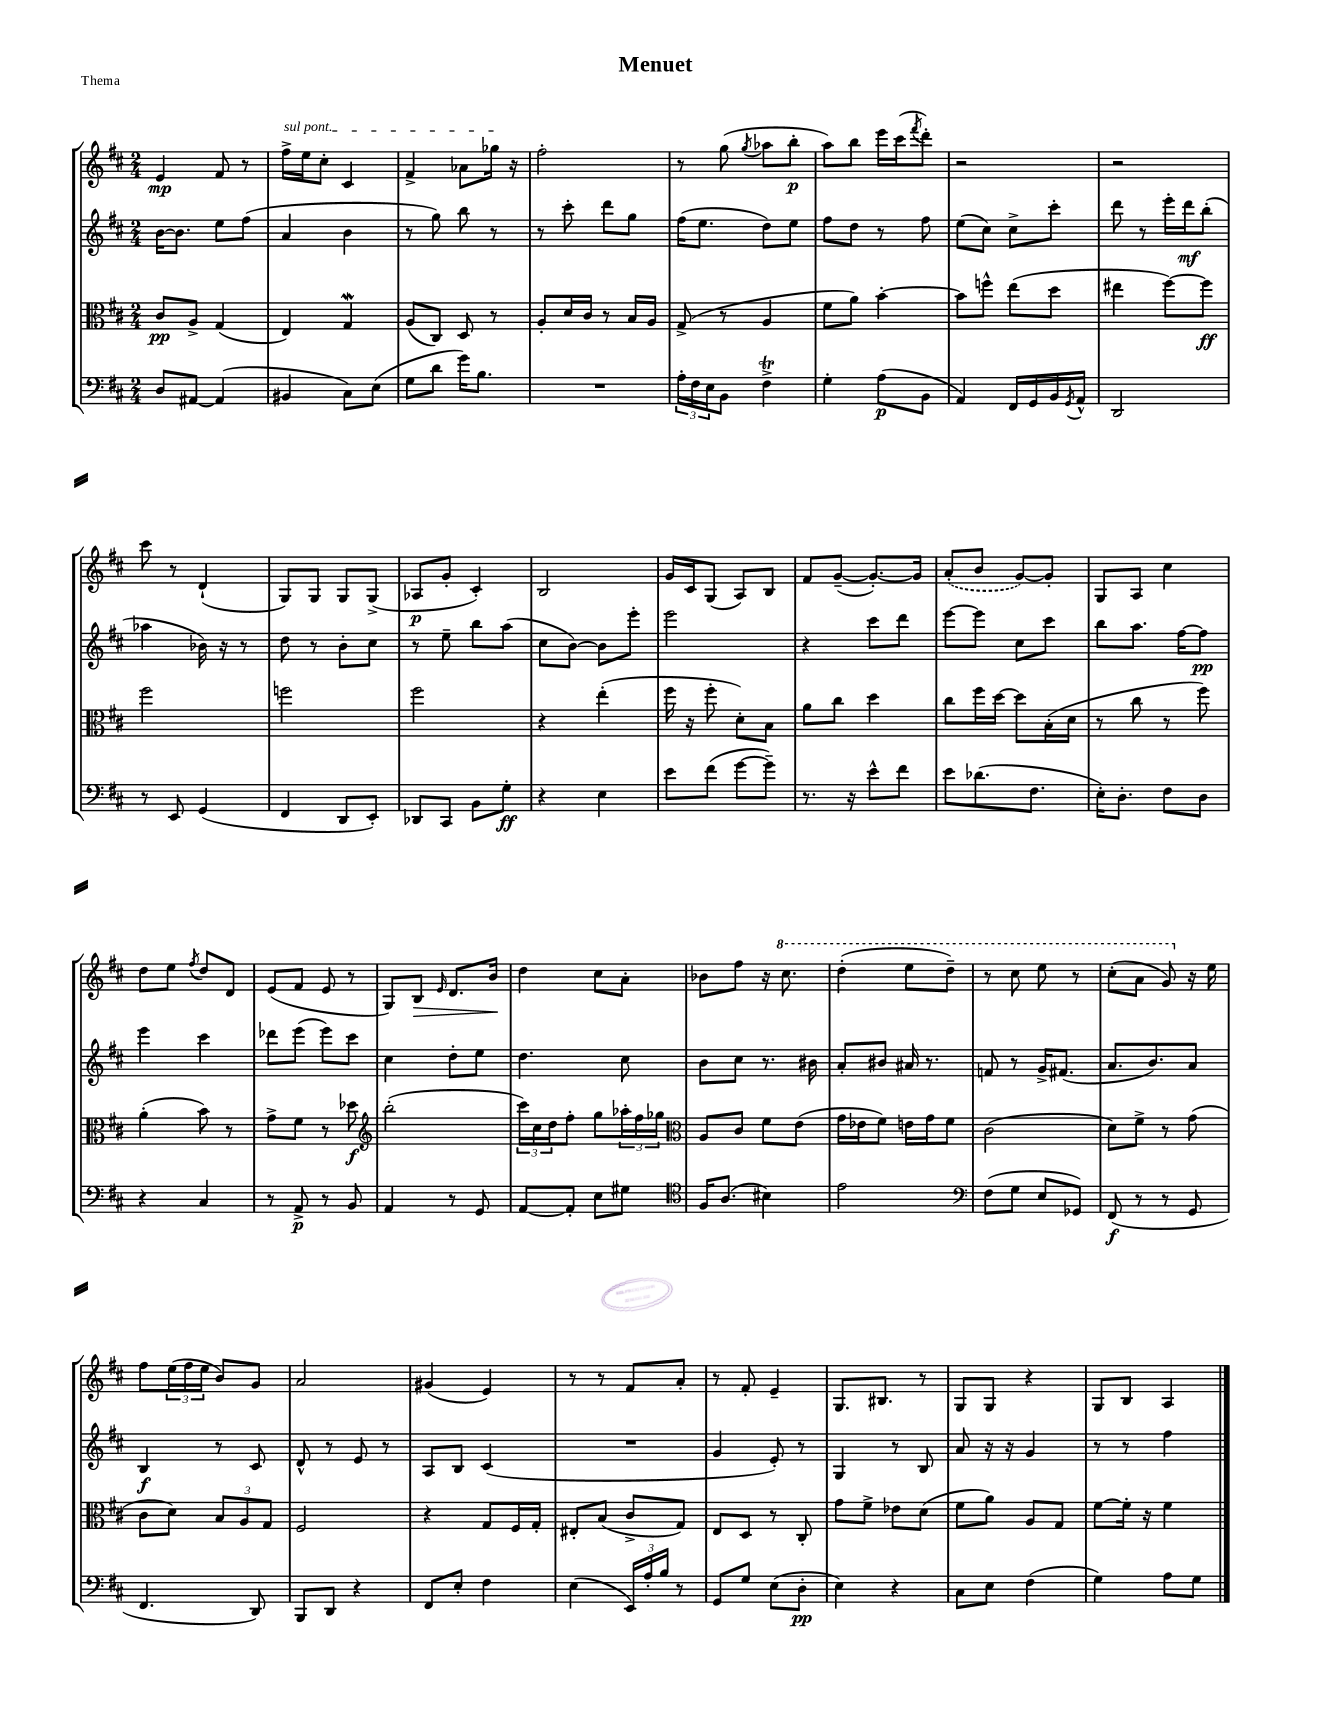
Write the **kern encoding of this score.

**kern	**dynam	**kern	**dynam	**kern	**dynam	**kern	**dynam
*part4	*part4	*part3	*part3	*part2	*part2	*part1	*part1
*staff4	*staff4	*staff3	*staff3	*staff2	*staff2	*staff1	*staff1
*clefF4	*	*clefC3	*	*clefG2	*	*clefG2	*
*k[f#c#]	*	*k[f#c#]	*	*k[f#c#]	*	*k[f#c#]	*
*M2/4	*	*M2/4	*	*M2/4	*	*M2/4	*
=1	=1	=1	=1	=1	=1	=1	=1
8D/L	.	8c#/L	pp	[16b\KL	.	4e/	mp
.	.	.	.	8.b\J]	.	.	.
[8AA#X/J	.	8A^/J	.	.	.	.	.
(4AA#/]	.	(4G/	.	8ee\L	.	8f#/	.
.	.	.	.	(8ff#\J	.	8r	.
=2	=2	=2	=2	=2	=2	=2	=2
!	!	!	!	!	!	!LO:TX:a:i:t=sul pont.	!
4BB#X/	.	4E/)	.	4a/	.	16ff#^\LL	.
.	.	.	.	.	.	16ee\J	.
.	.	.	.	.	.	8cc#'\J	.
8C#\L)	.	4Gw/	.	4b\	.	4c#/	.
(8E\J	.	.	.	.	.	.	.
=3	=3	=3	=3	=3	=3	=3	=3
8G\L	.	(8A/L	.	8r	.	4f#^/	.
8d\J	.	8C#/J)	.	8gg\)	.	.	.
16g\KL)	.	8D/	.	8bb\	.	8a-X\L	.
8.B\J	.	.	.	.	.	.	.
.	.	8r	.	8r	.	16gg-X\Jk	.
.	.	.	.	.	.	16r	.
=4	=4	=4	=4	=4	=4	=4	=4
2r	.	8A'/L	.	8r	.	2ff#'\	.
.	.	16d/L	.	8ccc#'\	.	.	.
.	.	16c#/JJ	.	.	.	.	.
.	.	8r	.	8ddd\L	.	.	.
.	.	16B/LL	.	8gg\J	.	.	.
.	.	16A/JJ	.	.	.	.	.
=5	=5	=5	=5	=5	=5	=5	=5
24A'\LL	.	(8G^/	.	(16ff#\KL	.	8r	.
24F#\	.	.	.	.	.	.	.
.	.	.	.	8.ee\J	.	.	.
24E\J	.	.	.	.	.	.	.
8BB\J	.	8r	.	.	.	(8gg\	.
.	.	.	.	.	.	8qgg/	.
4F#t^\	.	4A/	.	8dd\L)	.	8aa-X\L	.
.	.	.	.	8ee\J	.	8bb'\J	p
=6	=6	=6	=6	=6	=6	=6	=6
4G'\	.	8f#\L	.	8ff#\L	.	8aa\L)	.
.	.	8a\J)	.	8dd\J	.	8bb\J	.
(8A\L	p	[4b'\	.	8r	.	16eee\LL	.
.	.	.	.	.	.	(16ccc#\J	.
.	.	.	.	.	.	8qfff#/	.
8BB\J	.	.	.	8ff#\	.	8ddd'\J)	.
=7	=7	=7	=7	=7	=7	=7	=7
4AA/)	.	8b\L]	.	(8ee\L	.	2r	.
.	.	8ffn^^\J	.	8cc#\J)	.	.	.
16FF#/LL	.	(8ee\L	.	8cc#^\L	.	.	.
16GG/	.	.	.	.	.	.	.
16BB/	.	8dd\J	.	8ccc#'\J	.	.	.
8qGG/	.	.	.	.	.	.	.
16AA^^/JJ	.	.	.	.	.	.	.
=8	=8	=8	=8	=8	=8	=8	=8
2DD/	.	4ee#X\	.	8ddd\	.	2r	.
.	.	.	.	8r	.	.	.
.	.	[8ff#\L)	.	16eee'\LL	.	.	.
.	.	.	.	16ddd\J	mf	.	.
.	.	8ff#\J]	ff	(8bb'\J	.	.	.
!!LO:LB:g=z
=9	=9	=9	=9	=9	=9	=9	=9
8r	.	2ff#\	.	4aa-X\	.	8ccc#\	.
8EE/	.	.	.	.	.	8r	.
(4GG/	.	.	.	16b-X\)	.	(4d`/	.
.	.	.	.	16r	.	.	.
.	.	.	.	8r	.	.	.
=10	=10	=10	=10	=10	=10	=10	=10
4FF#/	.	2ffn\	.	8dd\	.	8G/L)	.
.	.	.	.	8r	.	8G/J	.
8DD/L	.	.	.	8b'\L	.	8G/L	.
8EE'/J)	.	.	.	8cc#\J	.	(8G^/J	.
=11	=11	=11	=11	=11	=11	=11	=11
8DD-X/L	.	2ff#\	.	8r	.	8A-X/L	p
8CC#/J	.	.	.	8ee~\	.	8g'/J	.
8BB\L	.	.	.	8bb\L	.	4c#'/)	.
8G'\J	ff	.	.	(8aa\J	.	.	.
=12	=12	=12	=12	=12	=12	=12	=12
4r	.	4r	.	8cc#\L	.	2B/	.
.	.	.	.	[8b\J)	.	.	.
4E\	.	(4ee'\	.	8b\L]	.	.	.
.	.	.	.	8eee'\J	.	.	.
=13	=13	=13	=13	=13	=13	=13	=13
8e\L	.	16ff#\	.	2eee\	.	16g/LL	.
.	.	16r	.	.	.	16c#/J	.
(8f#\J	.	8ff#'\	.	.	.	(8G/J	.
[8g\L	.	8d'\L)	.	.	.	8A/L)	.
8g~\J])	.	8B\J	.	.	.	8B/J	.
=14	=14	=14	=14	=14	=14	=14	=14
8.r	.	8a\L	.	4r	.	8f#/L	.
.	.	8cc#\J	.	.	.	([8g~/J	.
16r	.	.	.	.	.	.	.
8e^^\L	.	4dd\	.	8ccc#\L	.	8.g'/L_)	.
8f#\J	.	.	.	8ddd\J	.	.	.
.	.	.	.	.	.	16g/Jk]	.
=15	=15	=15	=15	=15	=15	=15	=15
8e\L	.	8cc#\L	.	[8eee\L	.	(8a'/L	.
(8.d-X\	.	16ff#\L	.	8eee\J]	.	8b/J	.
.	.	[16dd\JJ	.	.	.	.	.
.	.	8dd\L]	.	8cc#\L	.	[8g/L)	.
8.F#\J	.	.	.	.	.	.	.
.	.	(16B'\L	.	8ccc#\J	.	8g'/J]	.
.	.	16d\JJ	.	.	.	.	.
=16	=16	=16	=16	=16	=16	=16	=16
16E'\KL)	.	8r	.	8bb\L	.	8G/L	.
8.D'\J	.	.	.	.	.	.	.
.	.	8cc#\	.	8.aa\J	.	8A/J	.
8F#\L	.	8r	.	.	.	4cc#\	.
.	.	.	.	[16ff#\KL	.	.	.
8D\J	.	8ff#\)	.	8ff#\J]	pp	.	.
!!LO:LB:g=z
=17	=17	=17	=17	=17	=17	=17	=17
4r	.	(4a'\	.	4eee\	.	8dd\L	.
.	.	.	.	.	.	8ee\J	.
.	.	.	.	.	.	8qff#/	.
4C#/	.	8b\)	.	4ccc#\	.	8dd/L	.
.	.	8r	.	.	.	8d/J	.
=18	=18	=18	=18	=18	=18	=18	=18
8r	.	8g^\L	.	8ddd-X\L	.	(8e/L	.
8AA^/	p	8f#\J	.	(8eee\J	.	8f#/J	.
8r	.	8r	.	8eee\L)	.	8e/	.
8BB/	.	8dd-X\	f	8ccc#\J	.	8r	.
=19	=19	=19	=19	=19	=19	=19	=19
*	*	*clefG2	*	*	*	*	*
4AA/	.	(2bb'\	.	4cc#\	.	8G/L)	.
!	!	!	!	!	!	!	!LO:HP:b
.	.	.	.	.	.	8B/J	>
.	.	.	.	.	.	16qqe/	.
8r	.	.	.	8dd'\L	.	8.d/L	.
8GG/	.	.	.	8ee\J	.	.	.
.	.	.	.	.	.	16b/Jk	.
.	.	.	.	.	.	.	]
=20	=20	=20	=20	=20	=20	=20	=20
[8AA/L	.	24ccc#\LL)	.	4.dd\	.	4dd\	.
.	.	24cc#\	.	.	.	.	.
.	.	24dd\J	.	.	.	.	.
8AA'/J]	.	8ff#'\J	.	.	.	.	.
8E\L	.	8gg\L	.	.	.	8cc#\L	.
8G#X\J	.	24aa-X'\L	.	8cc#\	.	8a'\J	.
.	.	24ff#\	.	.	.	.	.
.	.	24gg-X\JJ	.	.	.	.	.
=21	=21	=21	=21	=21	=21	=21	=21
*clefC4	*	*clefC3	*	*	*	*	*
16F#/KL	.	8A/L	.	8b\L	.	8b-X\L	.
(8.A/J	.	.	.	.	.	.	.
.	.	8c#/J	.	8cc#\J	.	8ff#\J	.
4B#X\)	.	8f#\L	.	8.r	.	16r	.
*	*	*	*	*	*	*8va	*
.	.	.	.	.	.	8.ccc#\	.
.	.	(8e\J	.	.	.	.	.
.	.	.	.	16b#X\	.	.	.
=22	=22	=22	=22	=22	=22	=22	=22
2e\	.	16g\LL	.	8a'/L	.	(4ddd'\	.
.	.	16e-X\J	.	.	.	.	.
.	.	8f#\J)	.	8b#X/J	.	.	.
.	.	16en\LL	.	16a#X/	.	8eee\L	.
.	.	16g\J	.	8.r	.	.	.
.	.	8f#\J	.	.	.	8ddd~\J)	.
=23	=23	=23	=23	=23	=23	=23	=23
*clefF4	*	*	*	*	*	*	*
(8F#\L	.	(2c#\	.	8fn/	.	8r	.
8G\J	.	.	.	8r	.	8ccc#\	.
8E/L	.	.	.	16g^/KL	.	8eee\	.
.	.	.	.	(8.f#X/J	.	.	.
8GG-X/J)	.	.	.	.	.	8r	.
=24	=24	=24	=24	=24	=24	=24	=24
(8FF#/	f	8d\L)	.	8.a/L	.	(8ccc#'\L	.
8r	.	8f#^\J	.	.	.	8aa\J	.
.	.	.	.	8.b/)	.	.	.
8r	.	8r	.	.	.	8gg/)	.
*	*	*	*	*	*	*X8va	*
8GG/	.	(8g\	.	8a/J	.	16r	.
.	.	.	.	.	.	16ee\	.
!!LO:LB:g=z
=25	=25	=25	=25	=25	=25	=25	=25
4.FF#/	.	8c#\L	.	4B/	f	8ff#\L	.
.	.	8d\J)	.	.	.	(24ee\L	.
.	.	.	.	.	.	24ff#\	.
.	.	.	.	.	.	24ee\JJ	.
.	.	12B/L	.	8r	.	8b/L)	.
.	.	12A/	.	.	.	.	.
8DD/)	.	.	.	8c#/	.	8g/J	.
.	.	12G/J	.	.	.	.	.
=26	=26	=26	=26	=26	=26	=26	=26
8BBB/L	.	2F#/	.	8d^^/	.	2a/	.
8DD/J	.	.	.	8r	.	.	.
4r	.	.	.	8e/	.	.	.
.	.	.	.	8r	.	.	.
=27	=27	=27	=27	=27	=27	=27	=27
8FF#/L	.	4r	.	8A/L	.	(4g#X/	.
8E'/J	.	.	.	8B/J	.	.	.
4F#\	.	8G/L	.	(4c#/	.	4e/)	.
.	.	16F#/L	.	.	.	.	.
.	.	16G'/JJ	.	.	.	.	.
=28	=28	=28	=28	=28	=28	=28	=28
(4E\	.	8E#X'/L	.	2r	.	8r	.
.	.	(8B/J	.	.	.	8r	.
24EE/LL)	.	8c#^/L	.	.	.	8f#/L	.
24A'/	.	.	.	.	.	.	.
24B/JJ	.	.	.	.	.	.	.
8r	.	8G/J)	.	.	.	8a'/J	.
=29	=29	=29	=29	=29	=29	=29	=29
8GG/L	.	8E/L	.	4g/	.	8r	.
8G/J	.	8D/J	.	.	.	8f#'/	.
(8E\L	.	8r	.	8e'/)	.	4e~/	.
8D'\J	pp	8C#'/	.	8r	.	.	.
=30	=30	=30	=30	=30	=30	=30	=30
4E\)	.	8g\L	.	4G/	.	8.G/L	.
.	.	8f#^\J	.	.	.	.	.
.	.	.	.	.	.	8.B#X/J	.
4r	.	8e-X\L	.	8r	.	.	.
.	.	(8d\J	.	8B/	.	8r	.
=31	=31	=31	=31	=31	=31	=31	=31
8C#\L	.	8f#\L	.	8a/	.	8G/L	.
8E\J	.	8a\J)	.	16r	.	8G/J	.
.	.	.	.	16r	.	.	.
(4F#\	.	8A/L	.	4g/	.	4r	.
.	.	8G/J	.	.	.	.	.
=32	=32	=32	=32	=32	=32	=32	=32
4G\)	.	[8f#\L	.	8r	.	8G/L	.
.	.	16f#'\Jk]	.	8r	.	8B/J	.
.	.	16r	.	.	.	.	.
8A\L	.	4f#\	.	4ff#\	.	4A/	.
8G\J	.	.	.	.	.	.	.
==	==	==	==	==	==	==	==
*-	*-	*-	*-	*-	*-	*-	*-
